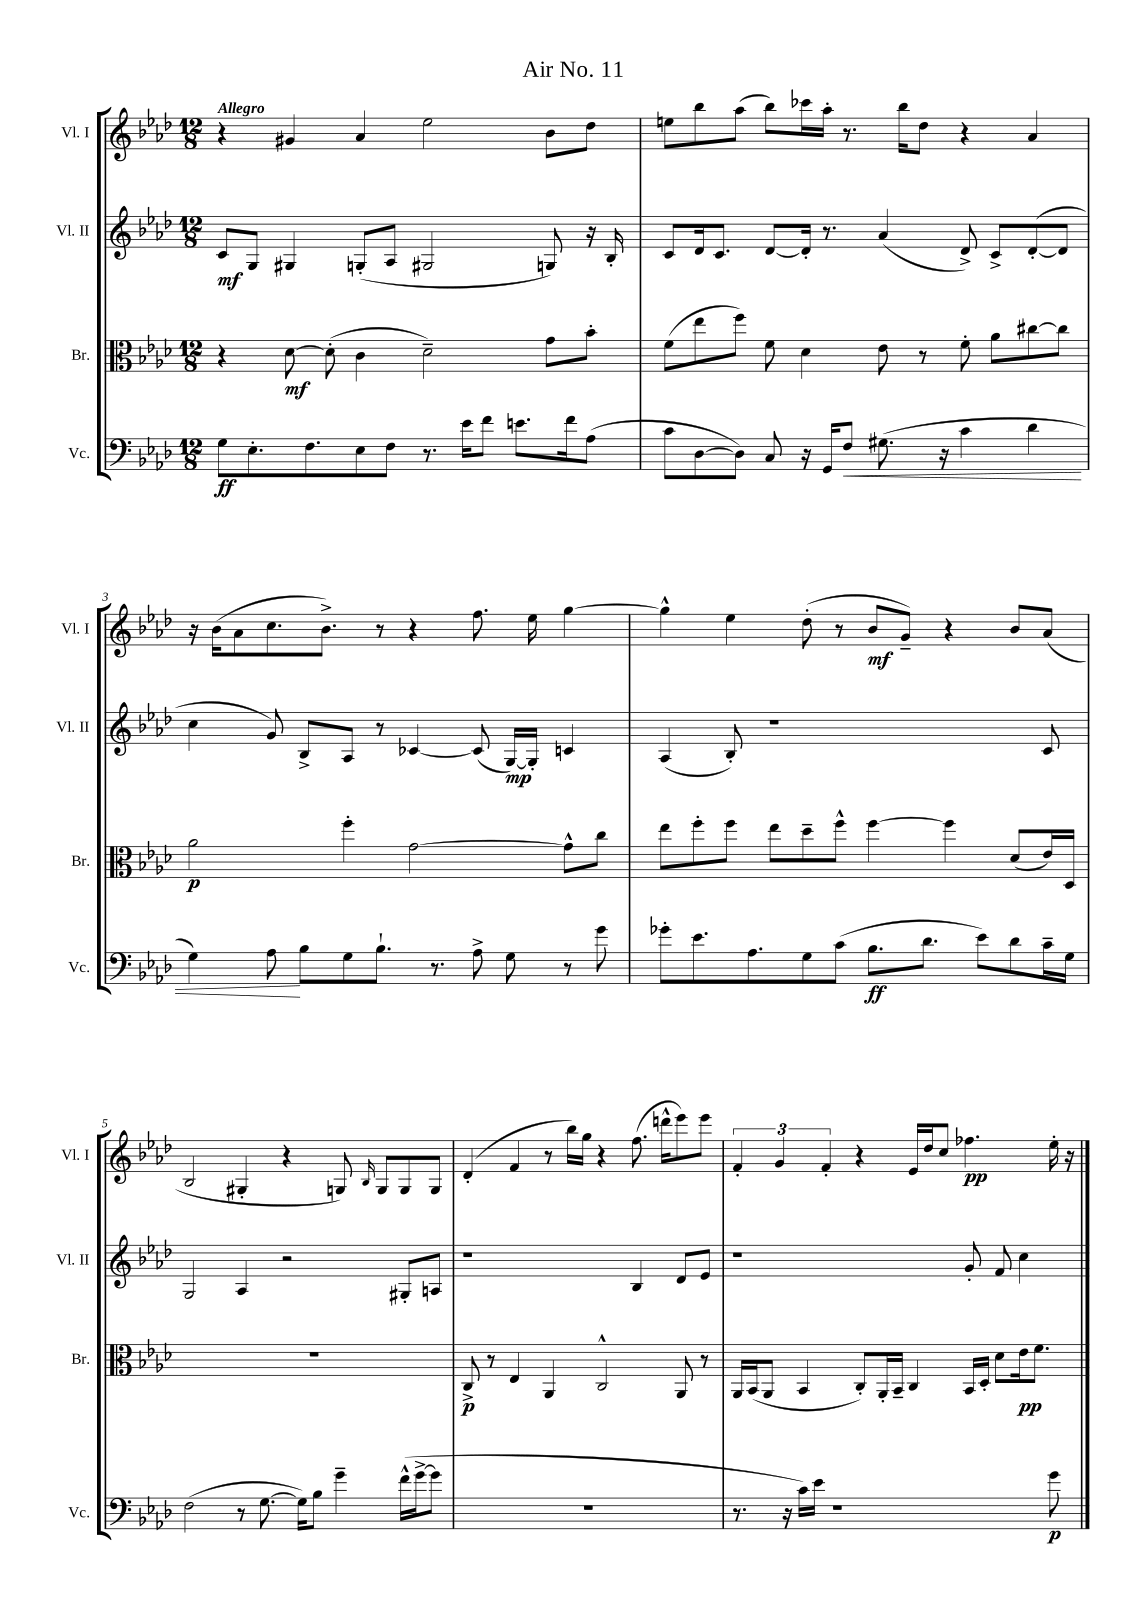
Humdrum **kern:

**kern	**dynam	**kern	**dynam	**kern	**dynam	**kern	**dynam
*part4	*part4	*part3	*part3	*part2	*part2	*part1	*part1
*staff4	*staff4	*staff3	*staff3	*staff2	*staff2	*staff1	*staff1
*I"Vc.	*	*I"Br.	*	*I"Vl. II	*	*I"Vl. I	*
*I'Vc.	*	*I'Br.	*	*I'Vl. II	*	*I'Vl. I	*
*clefF4	*	*clefC3	*	*clefG2	*	*clefG2	*
*k[b-e-a-d-]	*	*k[b-e-a-d-]	*	*k[b-e-a-d-]	*	*k[b-e-a-d-]	*
*M12/8	*	*M12/8	*	*M12/8	*	*M12/8	*
=1	=1	=1	=1	=1	=1	=1	=1
!	!	!	!	!	!	!LO:TX:a:B:t=Allegro	!
8G\L	ff	4r	.	8c/L	mf	4r	.
8.E-'\	.	.	.	8G/J	.	.	.
.	.	[8d-\	mf	4G#X/	.	4g#X/	.
8.F\	.	.	.	.	.	.	.
.	.	(8d-'\]	.	.	.	.	.
8E-\	.	4c\	.	(8Gn'/L	.	4a-/	.
8F\J	.	.	.	8A-/J	.	.	.
8.r	.	2d-~\)	.	2G#X/	.	2ee-\	.
16e-\KL	.	.	.	.	.	.	.
8f\J	.	.	.	.	.	.	.
8.en\L	.	.	.	.	.	.	.
.	.	8g\L	.	8Gn/)	.	8b-\L	.
16f\k	.	.	.	.	.	.	.
(8A-\J	.	8b-'\J	.	16r	.	8dd-\J	.
.	.	.	.	16B-'/	.	.	.
=2	=2	=2	=2	=2	=2	=2	=2
8c\L	.	(8f\L	.	8c/L	.	8een\L	.
[8D-\	.	8ee-\	.	16d-/k	.	8bb-\	.
.	.	.	.	8.c/J	.	.	.
8D-\J])	.	8ff\J)	.	.	.	(8aa-\J	.
8C/	.	8f\	.	[8d-/L	.	8bb-\L)	.
16r	.	4d-\	.	16d-'/Jk]	.	16ccc-X\L	.
16GG/KL	.	.	.	8.r	.	16aa-'\JJ	.
!	!LO:HP:b	!	!	!	!	!	!
8F/J	<	.	.	.	.	8.r	.
(8.G#X\	.	8e-\	.	(4a-/	.	.	.
.	.	.	.	.	.	16bb-\KL	.
.	.	8r	.	.	.	8dd-\J	.
16r	.	.	.	.	.	.	.
4c\	.	8f'\	.	8d-^/)	.	4r	.
.	.	8a-\L	.	8c^/L	.	.	.
4d-\	.	[8cc#X\	.	([8d-'/	.	4a-/	.
.	.	8cc#\J]	.	8d-/J]	.	.	.
!!LO:LB:g=z
=3	=3	=3	=3	=3	=3	=3	=3
4G\)	.	2a-\	p	4cc\	.	16r	.
.	.	.	.	.	.	(16b-\KL	.
.	.	.	.	.	.	8a-\	.
8A-\	.	.	.	8g/)	.	8.cc\	.
8B-\L	[	.	.	8B-^/L	.	.	.
.	.	.	.	.	.	8.b-^\J)	.
8G\	.	4ff'\	.	8A-/J	.	.	.
8.B-`\J	.	.	.	8r	.	8r	.
.	.	[2g\	.	[4c-X/	.	4r	.
8.r	.	.	.	.	.	.	.
8A-^\	.	.	.	(8c-/]	.	8.ff\	.
8G\	.	.	.	[16G/LL)	mp	.	.
.	.	.	.	16G'/JJ]	.	16ee-\	.
8r	.	8g^^\L]	.	4cn/	.	[4gg\	.
8g\	.	8cc\J	.	.	.	.	.
=4	=4	=4	=4	=4	=4	=4	=4
8g-X'\L	.	8ee-\L	.	(4A-/	.	4gg^^\]	.
8.e-\	.	8ff'\	.	.	.	.	.
.	.	8ff\J	.	8B-'/)	.	4ee-\	.
8.A-\	.	.	.	.	.	.	.
.	.	8ee-\L	.	1r	.	.	.
8G\	.	8dd-~\	.	.	.	(8dd-'\	.
(8c\J	.	8ff^^\J	.	.	.	8r	.
8.B-\L	ff	[4ff\	.	.	.	8b-/L	mf
.	.	.	.	.	.	8g~/J)	.
8.d-\J	.	.	.	.	.	.	.
.	.	4ff\]	.	.	.	4r	.
8e-\L)	.	.	.	.	.	.	.
8d-\	.	(8d-/L	.	.	.	8b-/L	.
16c~\L	.	16e-/L)	.	8c/	.	(8a-/J	.
16G\JJ	.	16D-/JJ	.	.	.	.	.
!!LO:LB:g=z
=5	=5	=5	=5	=5	=5	=5	=5
(2F\	.	1.r	.	2G/	.	2B-/	.
8r	.	.	.	4A-/	.	4G#X'/	.
[8.G\	.	.	.	.	.	.	.
.	.	.	.	2r	.	4r	.
16G\KL])	.	.	.	.	.	.	.
8B-\J	.	.	.	.	.	.	.
4g~\	.	.	.	.	.	8Gn/)	.
.	.	.	.	.	.	16qqB-/	.
.	.	.	.	.	.	8G/L	.
(16f^^\LL	.	.	.	8G#X'/L	.	8G/	.
[16g^\J	.	.	.	.	.	.	.
8g\J]	.	.	.	8An/J	.	8G/J	.
=6	=6	=6	=6	=6	=6	=6	=6
1.r	.	8C^/	p	1r	.	(4d-'/	.
.	.	8r	.	.	.	.	.
.	.	4E-/	.	.	.	4f/	.
.	.	4AA-/	.	.	.	8r	.
.	.	.	.	.	.	16bb-\LL)	.
.	.	.	.	.	.	16gg\JJ	.
.	.	2C^^/	.	.	.	4r	.
.	.	.	.	4B-/	.	(8.ff\	.
.	.	.	.	.	.	16dddn^^\KL	.
.	.	8AA-/	.	8d-/L	.	8eee-\)	.
.	.	8r	.	8e-/J	.	8eee-\J	.
=7	=7	=7	=7	=7	=7	=7	=7
8.r	.	16AA-/LL	.	1r	.	6f'/	.
.	.	(16BB-/J	.	.	.	.	.
.	.	8AA-/J	.	.	.	.	.
.	.	.	.	.	.	6g/	.
16r	.	.	.	.	.	.	.
16c\LL)	.	4BB-/	.	.	.	.	.
16e-\JJ	.	.	.	.	.	.	.
.	.	.	.	.	.	6f'/	.
1r	.	.	.	.	.	.	.
.	.	8C'/L)	.	.	.	4r	.
.	.	16AA-'/L	.	.	.	.	.
.	.	16BB-~/JJ	.	.	.	.	.
.	.	4C/	.	.	.	16e-/LL	.
.	.	.	.	.	.	16dd-/J	.
.	.	.	.	.	.	8cc/J	.
.	.	16BB-/LL	.	8g'/	.	4.ff-X\	pp
.	.	16D-'/JJ	.	.	.	.	.
.	.	8d-\L	.	8f/	.	.	.
.	.	16e-\k	pp	4cc\	.	.	.
.	.	8.f\J	.	.	.	.	.
8g\	p	.	.	.	.	16ee-'\	.
.	.	.	.	.	.	16r	.
==	==	==	==	==	==	==	==
*-	*-	*-	*-	*-	*-	*-	*-
